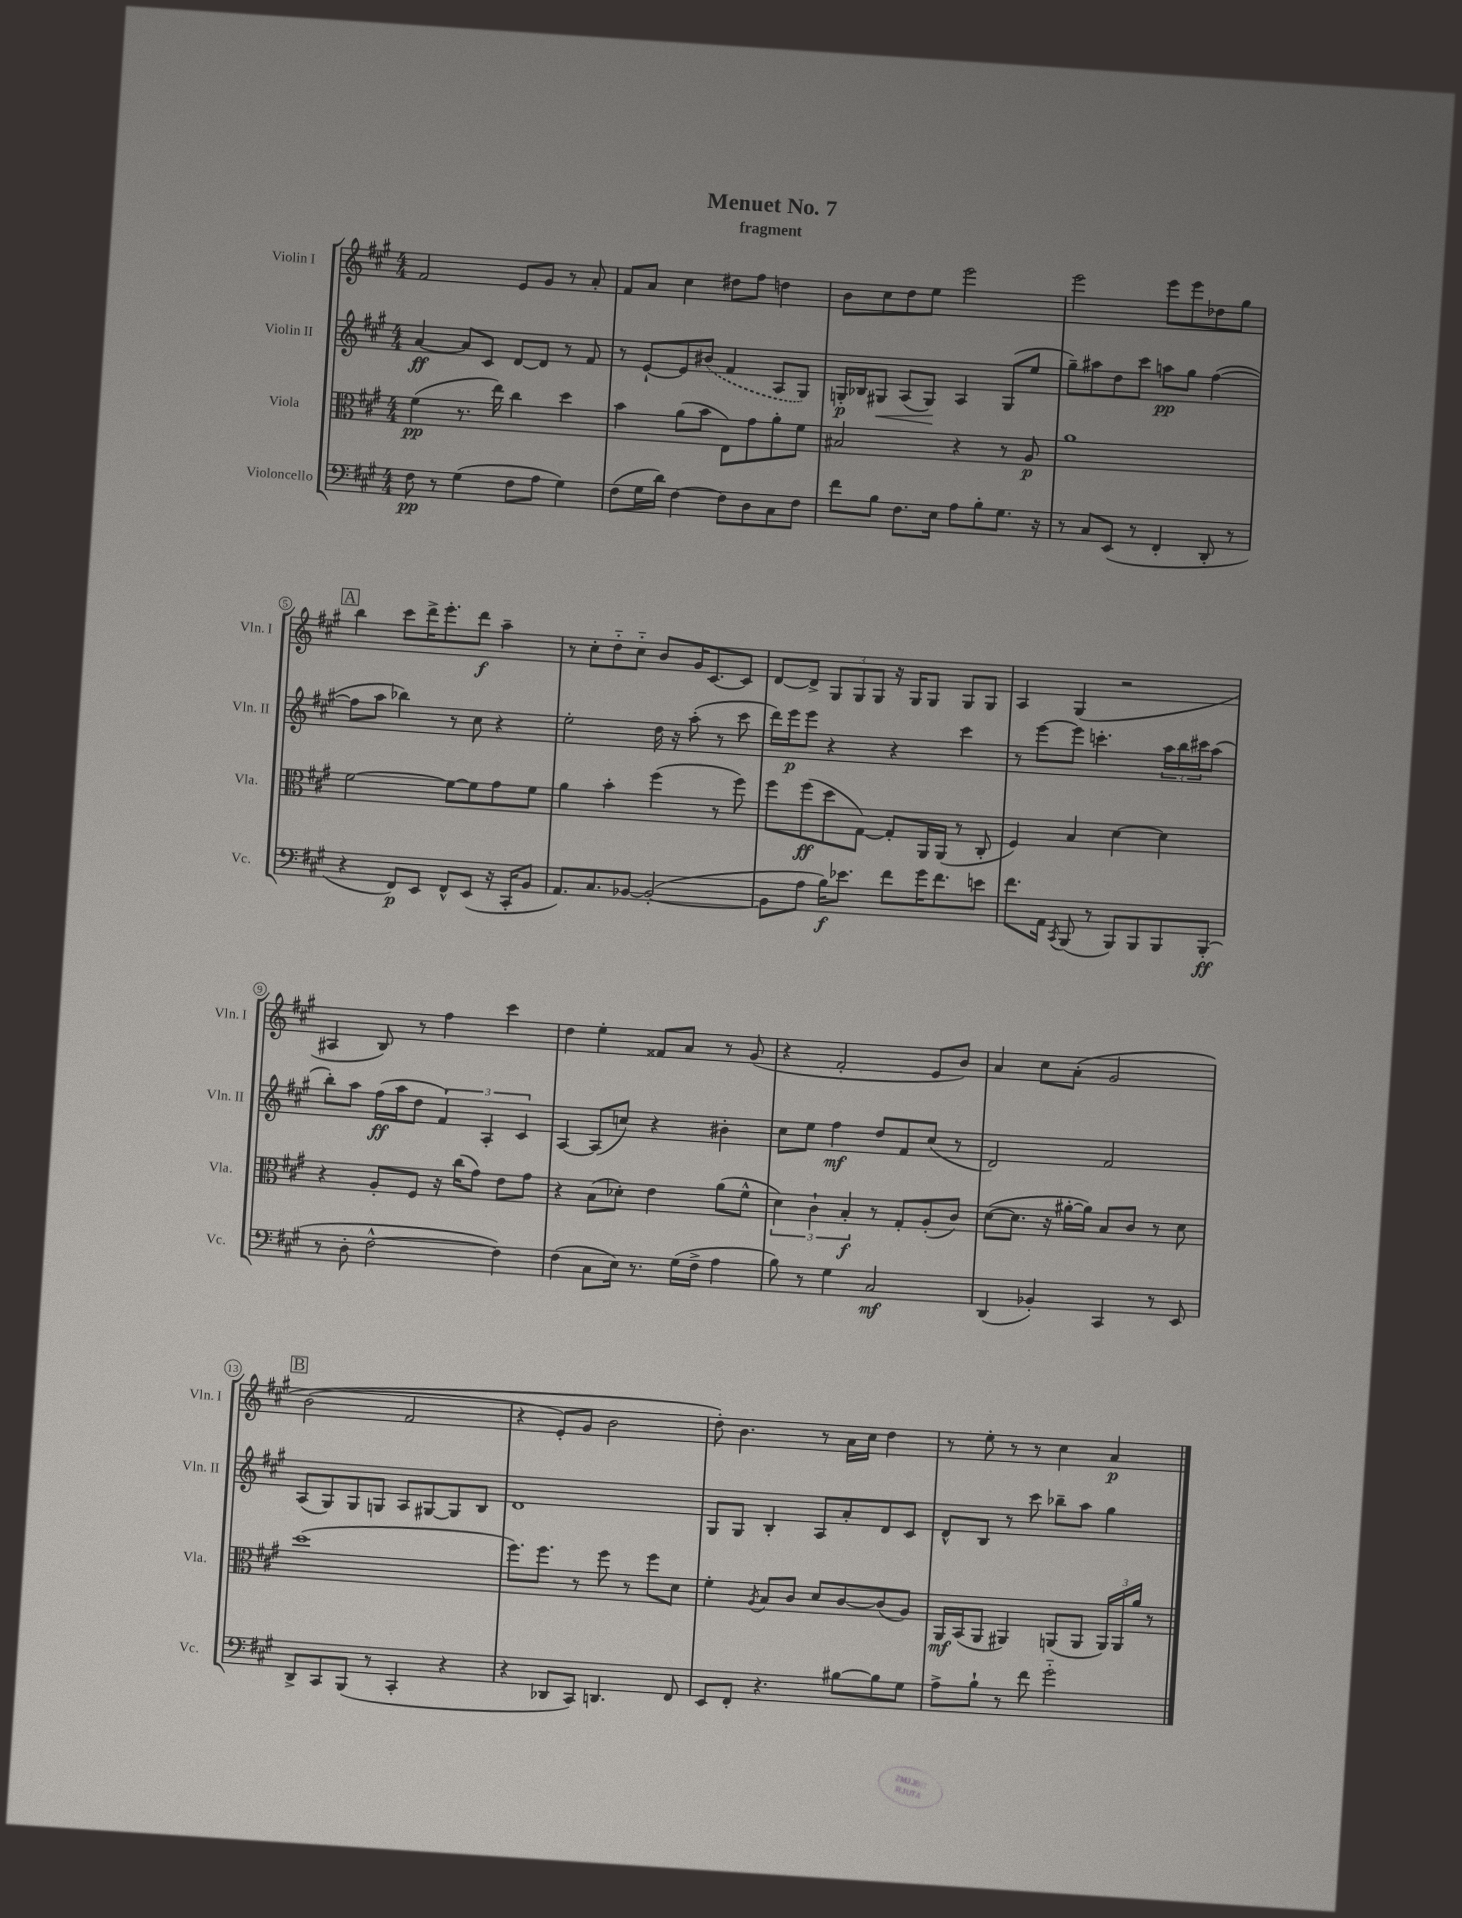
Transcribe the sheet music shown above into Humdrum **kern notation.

**kern	**kern	**kern	**kern
*staff4	*staff3	*staff2	*staff1
*clefF4	*clefC3	*clefG2	*clefG2
*k[f#c#g#]	*k[f#c#g#]	*k[f#c#g#]	*k[f#c#g#]
*M4/4	*M4/4	*M4/4	*M4/4
8F#	(4f#	[4a	2f#
8r	.	.	.
(4G#	8.r	8a]	.
.	.	8c#	.
.	16ee)	.	.
8F#	4cc#	[8d	8e
8A	.	8d]	8g#
4G#)	4dd	8r	8r
.	.	8f#	8a'
=	=	=	=
(8F#	4b	8r	8f#
16G#	.	[8e`	8a
16d)	.	.	.
[4F#	(8a	8e]	4cc#
.	8b	(8b#	.
8F#]	8E)	4f#	8dd#
8D	8g#	.	8ff#
8C#	8a'	8A	4dd
8F#	8f#	8G#)	.
=	=	=	=
8f#	2B#	16G'	8b
.	.	16B-	.
8B	.	8G#	8cc#
8.F#	.	(8A	8dd
.	.	8G#)	8ee
16E	.	.	.
8A	4r	4A	2eee
8B'	.	.	.
8.G#	8r	(8G#	.
.	8A	8ee	.
16r	.	.	.
=	=	=	=
8r	1a	8gg#~)	2eee
8C#	.	8aa#	.
(8EE	.	8dd	.
8r	.	8ccc#	.
4FF#'	.	8aa	8eee
.	.	8gg#	8eee
8DD'	.	([4ff#	8dd-
8r	.	.	8gg#
=	=	=	=
4r	[2f#	8ff#]	4bb
.	.	8aa	.
8FF#)	.	4bb-)	8ccc#
8EE	.	.	16ddd^
.	.	.	8.eee'
8FF#^^	8f#_	8r	.
(8EE	8f#]	8cc#	8ddd
16r	8g#	4r	4aa~
16CC#'	.	.	.
8BB	8f#	.	.
=	=	=	=
8.AA)	4a	2ee'	8r
.	.	.	8cc#'
8.C#	.	.	.
.	4b'	.	8dd'~
[8BB-	.	.	8cc#'~
(2BB-'_	(4ff#	16dd	8b
.	.	16r	.
.	.	(8aa'	16g#
.	.	.	[8.c#
.	8r	8r	.
.	8ff#)	8ccc#	8c#]
=	=	=	=
8BB-]	8ff#	16ddd)	[8d
.	.	16eee	.
8A	(8ff#	8eee	8d^]
16B)	8dd	4r	12G#
8.e-	.	.	.
.	.	.	12G#
.	[8G#)	.	.
.	.	.	12G#
8f#	8G#']	4r	16r
.	.	.	16G#
16g#	16AA	.	8G#
8.f#	(16AA	.	.
.	8r	4ccc#	8G#
8e	8C#'	.	8G#
=	=	=	=
8.f#	4F#)	8r	4A
.	.	[8eee	.
16AA	.	.	.
8qCC#	.	.	.
(8BBB	4B	8eee]	(4G#
8r	.	4.ccc'	.
8BBB)	[4d	.	2r
8BBB	.	.	.
8BBB	4d]	24aa	.
.	.	24bb	.
.	.	24ccc#	.
(8BBB'	.	(8aa	.
=	=	=	=
8r	4r	8bb')	4A#
8D'	.	8aa	.
[2F#^^	8A'	(16ff#	8B)
.	.	16aa	.
.	8F#	8dd	8r
.	16r	6f#)	4ff#
.	(16cc#	.	.
.	8g#)	.	.
.	.	6A'	.
4F#])	8e	.	4ccc#
.	.	6c#	.
.	8g#	.	.
=	=	=	=
(4F#	4r	[4A	4dd
8C#	(8B	(8A]	4ee'
16E)	8d-')	8cc)	.
8.r	.	.	.
.	4e	4r	8f##
(16G#	.	.	8a
16F#^	.	.	.
4A	(8a	4b#'	8r
.	8f#^^	.	(8g#
=	=	=	=
8B)	6d)	8cc#	4r
8r	.	8ee	.
.	6c#`	.	.
4G#	.	4ff#	2f#'
.	6B'	.	.
2C#	8r	8dd	.
.	8G#'	8f#	.
.	(8A'	(8cc#	8e
.	8c#)	8r	8b)
=	=	=	=
(4DD	([8d	2d)	4a
.	8.d]	.	.
4BB-')	.	.	8cc#
.	16r	.	.
.	[16a#'	.	&(8a'
.	16a#])	.	.
4CC#	8B	2f#	2g#
.	8c#	.	.
8r	8r	.	.
8EE	8d	.	.
=	=	=	=
8DD^	(1dd	(8A	(2b
8CC#	.	8G#)	.
(8BBB	.	8G#	.
8r	.	8G	.
4CC#'	.	8A	2f#
.	.	[8G#	.
4r	.	8G#]	.
.	.	8B	.
=	=	=	=
4r	8.ff#)	1d	4r
.	8.ff#	.	.
8DD-	.	.	8e')
8CC#)	8r	.	8g#
4.DD	8ff#	.	2b
.	8r	.	.
.	8ff#	.	.
8FF#	8d	.	.
=	=	=	=
8EE	4f#'	8G#	8dd'&)
8FF#'	.	8G#	4.b
.	8qA	.	.
4.r	8B	4B'	.
.	8c#	.	.
.	8d	8A	8r
[8B#	[8c#	8a'	16a
.	.	.	16cc#
8B#]	(8c#]	8d	4dd
8G#	8A)	8c#	.
=	=	=	=
8A^	16AA	8d^^	8r
.	(16BB	.	.
8B`	8AA	8B	8ee'
8r	4AA#)	8r	8r
8f#	.	8ccc#	8r
2g#'~	(8AA	8bb-~	4cc#
.	8AA	8aa	.
.	24AA)	4gg#	4a
.	24AA	.	.
.	24a	.	.
.	8r	.	.
==	==	==	==
*-	*-	*-	*-
